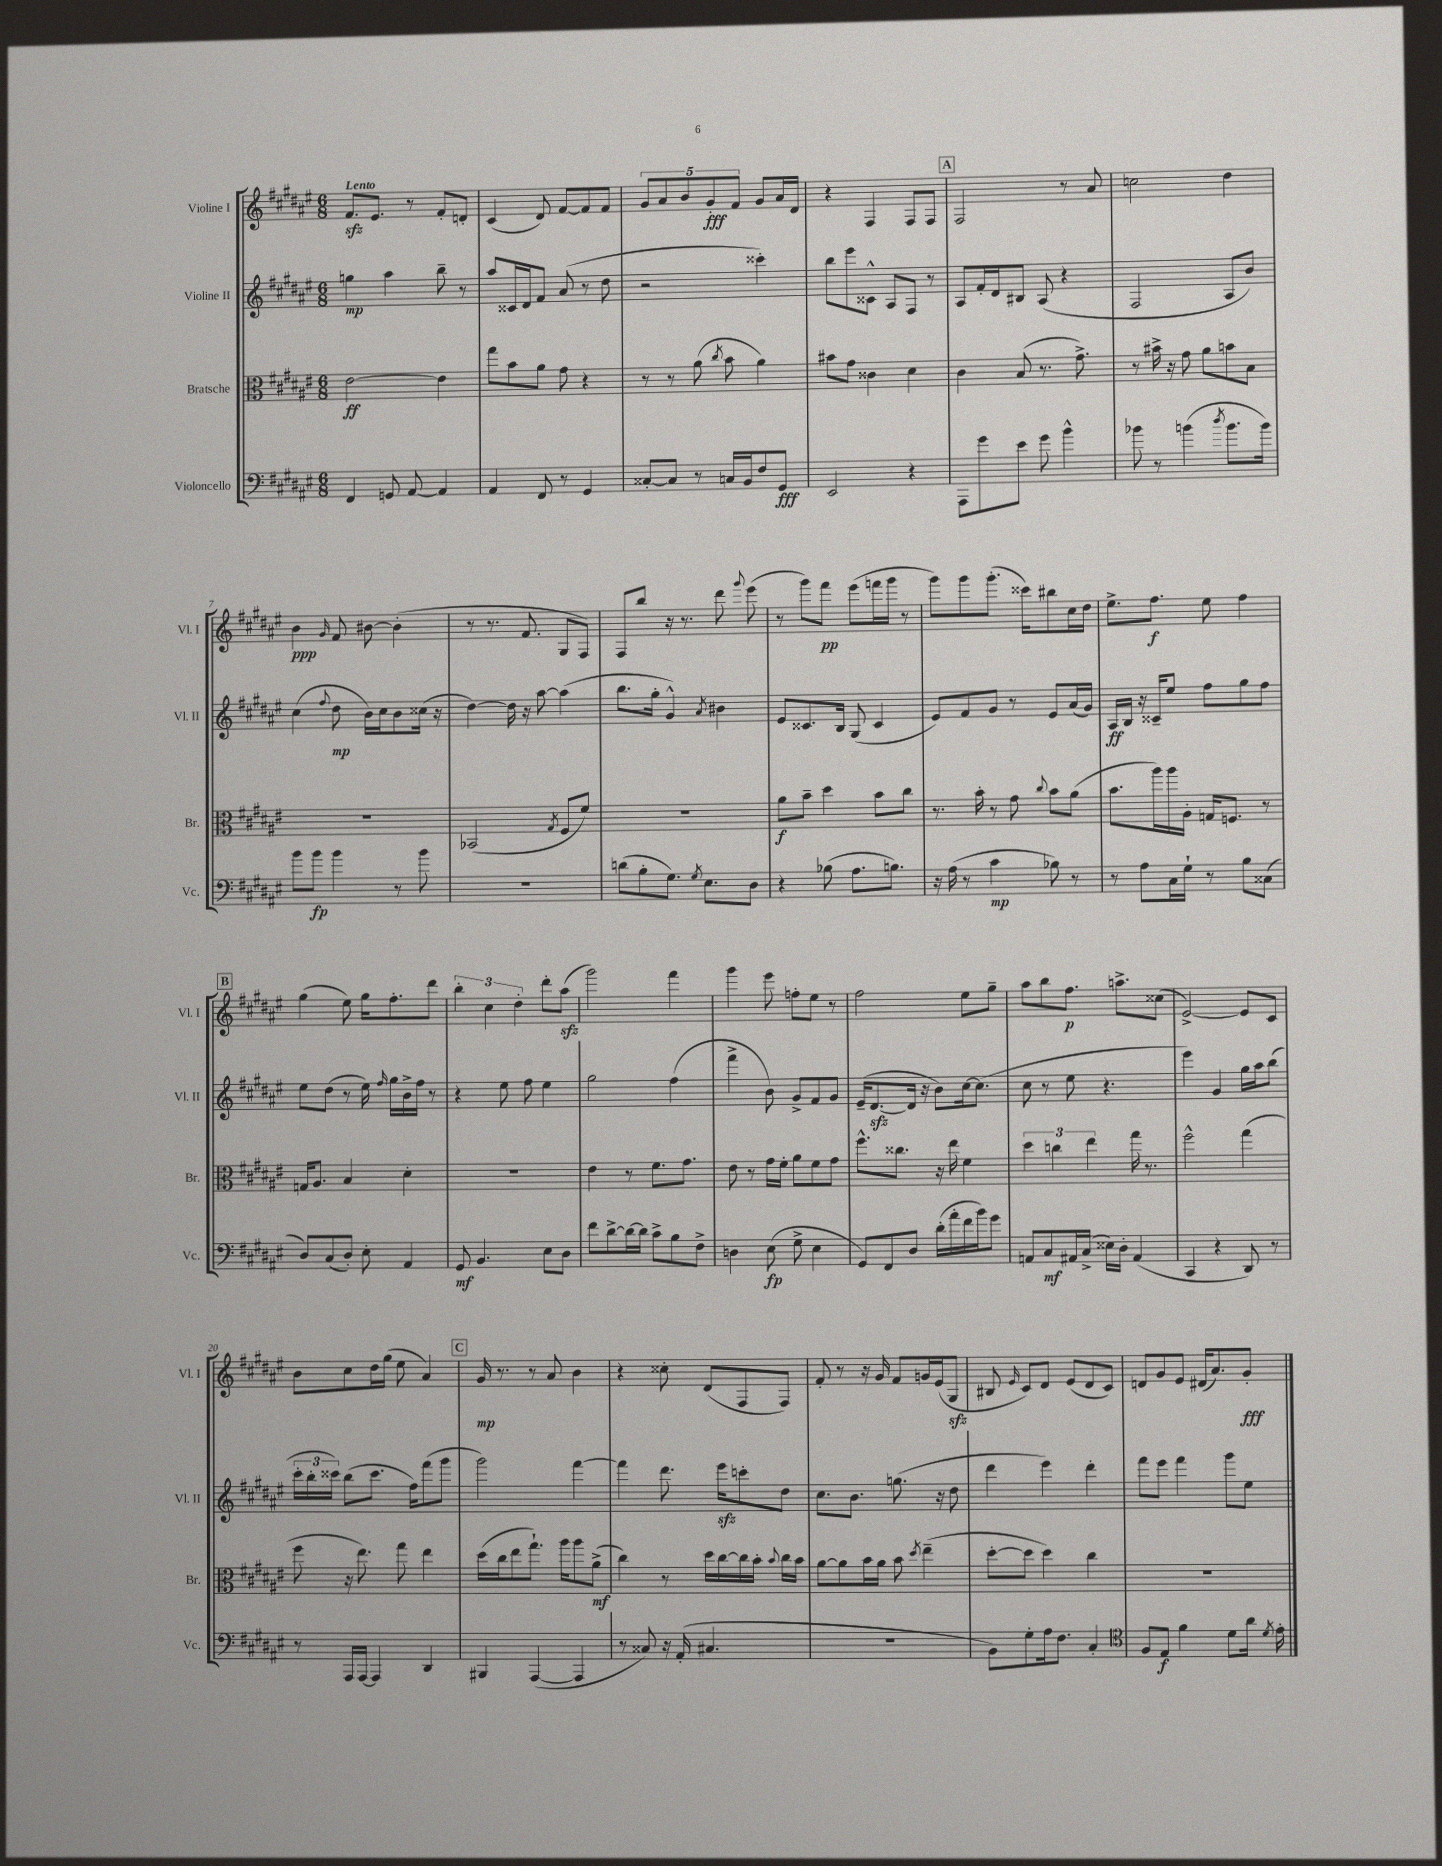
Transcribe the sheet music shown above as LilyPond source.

<<
\new StaffGroup <<
\new Staff = "s0" \with { instrumentName = "Violine I" shortInstrumentName = "Vl. I" } {
    \clef treble \key fis \major \numericTimeSignature \time 6/8 \tempo "Lento"
    \autoBeamOff fis'8.[\sfz eis'8.] r8 fis'8[-. d'8]-. |
    cis'4( dis'8) fis'8[~ fis'8 fis'8] |
    \tuplet 5/4 { gis'8[ ais'8 b'8 gis'8-.\fff fis'8] } gis'8[ ais'16 dis'16] |
    r4 fis4 fis8[ fis8] |
    \mark \markup { \box "A" } fis2 r8 ais'8 |
    c''2 dis''4 |
    b'4\ppp \grace { gis'16 } fis'8 bis'8~ bis'4-.( |
    r8 r8. fis'8. gis8[ fis8]) |
    fis8[ b''8] r16 r8. dis'''8 \appoggiatura { gis'''8 } eis'''8( |
    r8 gis'''8[) fis'''8]\pp eis'''8[( f'''16 gis'''16] r8 |
    gis'''8[) gis'''8 gis'''8.]-.( cisis'''16[) bis''8 cis''16 dis''16] |
    eis''8.[-> fis''8.]\f eis''8 fis''4 |
    \mark \markup { \box "B" } gis''4( eis''8) gis''16[ fis''8.-. dis'''8] |
    \tuplet 3/2 { b''4-. cis''4 dis''4-. } dis'''8[-. ais''8]\sfz( |
    gis'''2) fis'''4 |
    gis'''4 eis'''8 f''8[-. eis''8] r8 |
    fis''2 eis''8[ gis''8]-- |
    ais''8[ b''8 fis''8.]\p a''8.[-> cisis''8]( |
    eis'2~->) eis'8[ cis'8] |
    b'8[ cis''8 dis''16 gis''16]( eis''8 ais'4) |
    \mark \markup { \box "C" } gis'16\mp r8. r8 ais'8 b'4 |
    r4 cisis''8-. dis'8[( fis8 fis8]) |
    fis'8-. r8 r16 gis'16 fis'8[ g'16 eis'16( gis8]\sfz |
    bis8 \grace { eis'16 } cis'8[) dis'8] eis'8[( dis'8 cis'8]) |
    d'8[ gis'8 eis'8] dis'16[( ais'8.) gis'8]-.\fff \bar "|." |
}
\new Staff = "s1" \with { instrumentName = "Violine II" shortInstrumentName = "Vl. II" } {
    \clef treble \key fis \major \numericTimeSignature \time 6/8
    \autoBeamOff g''4\mp ais''4 b''8-- r8 |
    ais''8[ cisis'16 dis'16 fis'8] ais'8( r8 dis''8 |
    r2 cisis'''4-.) |
    b''8[ eis'''8 cisis'8]-^ ais8[ fis8] r8 |
    \mark \markup { \box "A" } ais8[ fis'16-. dis'16 bis8] ais8( r4 |
    fis2 ais8[ b'8]) |
    cis''4( \appoggiatura { fis''8 } dis''8\mp b'16[) cis''16 b'8 cisis''16]( r16 |
    dis''4~) dis''16 r16 ais''8~ ais''4( |
    b''8.[ gis''16]-. gis'4-^) \acciaccatura { ais'8 } bis'4 |
    eis'8[ cisis'8. b16] gis8( cisis'4 |
    eis'8[) fis'8 gis'8] r8 eis'8[ ais'16( gis'16]) |
    ais16[\ff b16] r16 cisis'16[-- eis''8] fis''8[ gis''8 fis''8] |
    \mark \markup { \box "B" } eis''8[ dis''8]( r8 eis''16) \grace { fis''16 } gis''16[ b'16-> fis''16] r8 |
    r4 eis''8 fis''8 eis''4 |
    gis''2 fis''4( |
    fis'''4-> b'8) gis'8[-> fis'8 gis'8] |
    eis'16[--( dis'8.~\sfz dis'16] r16 b'8[) cis''16~ cis''8.]( |
    cis''8 r8 eis''8 r4. |
    eis'''4) gis'4 gis''16[ ais''16 b''8]( |
    \tuplet 3/2 { cis'''16[-. b''16-. cisis'''16]) } b''8[( cisis'''8.] fis''16[) fis'''8( gis'''8] |
    \mark \markup { \box "C" } gis'''2) fis'''4~ |
    fis'''4 dis'''8. eis'''16[\sfz c'''8-. dis''8] |
    cis''8.[ b'8.] g''8.( r16 dis''8 |
    dis'''4 eis'''4) dis'''4-. |
    fis'''8[ eis'''8] fis'''4 gis'''8[ eis''8] \bar "|." |
}
\new Staff = "s2" \with { instrumentName = "Bratsche" shortInstrumentName = "Br." } {
    \clef alto \key fis \major \numericTimeSignature \time 6/8
    \autoBeamOff eis'2~\ff eis'4 |
    gis''8[ b'8 ais'8] gis'8 r4 |
    r8 r8 ais'8( \acciaccatura { cis''8 } b'8 ais'4) |
    bis'8[ gis'8] cisis'4 dis'4 |
    \mark \markup { \box "A" } cis'4 b8( r8. gis'8.->) |
    r8 bis'16-> r16 gis'8 ais'8[ b'8 b8] |
    R2. |
    bes,2( \acciaccatura { gis8 } fis8[ fis'8]) |
    R2. |
    ais'8[\f b'8]-- dis''4 b'8[ cis''8] |
    r8. b'16-. r8 gis'8 \appoggiatura { cis''8 } b'8[ ais'8]( |
    b'8.[ ais''16) ais''16 ais16]-. g16[ f8.] r8 |
    \mark \markup { \box "B" } g16[ ais8.] b4 dis'4-. |
    R2. |
    eis'4 r8 fis'8.[ gis'8.] |
    eis'8 r8 gis'16[ fis'16]-. ais'8[ fis'8 gis'8] |
    fis''8.[-^ cisis''8.] r16 eis''16 fis'4 |
    \tuplet 3/2 { dis''4 c''4 eis''4 } gis''16 r8. |
    fis''2-^ gis''4( |
    fis''8 r16 eis''8.) gis''8 eis''4 |
    \mark \markup { \box "C" } dis''16[( cis''16 eis''8 gis''8.]-!) ais''16[ ais''8 ais'8]->\mf( |
    cis''4) r8 dis''16[ cis''16~ cis''16 b'16]-. \appoggiatura { b'8 } cis''16[ b'16] |
    ais'8[~ ais'8 b'16 ais'16] b'8 \acciaccatura { dis''8 } eis''4--( |
    dis''8[~-. dis''8] dis''4) cis''4 |
    R2. \bar "|." |
}
\new Staff = "s3" \with { instrumentName = "Violoncello" shortInstrumentName = "Vc." } {
    \clef bass \key fis \major \numericTimeSignature \time 6/8
    \autoBeamOff fis,4 g,8 ais,8~ ais,4 |
    ais,4 fis,8 r8 gis,4 |
    cisis8[~-. cisis8] r8 c16[ b,16 fis8 gis,8]\fff |
    eis,2 r4 |
    \mark \markup { \box "A" } ais,,8[ gis'8 eis'8] gis'8 b'4-^ |
    bes'8 r8 b'4( \acciaccatura { dis''8 } b'8.[ b'16]) |
    b'8[ b'8]\fp b'4 r8 b'8 |
    R2. |
    d'8[( b8-. gis8.]) \acciaccatura { gis8 } eis8.[ dis8] |
    r4 bes8( ais8.[ b8.]) |
    r16 ais16( r8 cis'4\mp bes8) r8 |
    r8 ais8[ cis16 gis16]-! r8 b8[ cisis8]( |
    \mark \markup { \box "B" } dis8[) cis8( dis8]-.) eis8-. ais,4 |
    gis,8\mf b,4. eis8[ dis8] |
    fis'8[ dis'8~-> dis'16~ dis'16] cis'8[-> b8 fis8]-> |
    d4 eis8\fp( gis8-> eis4 |
    gis,8[) fis,8 dis8] dis'16[-.( ais'16-. fis'16 b'16) gis'8] |
    a,8[ cis8\mf ais,16 cis16]->( eisis16[) dis16]-. ais,4( |
    cis,4 r4 dis,8) r8 |
    r8 ais,,16[ ais,,16]~ ais,,4 dis,4 |
    \mark \markup { \box "C" } bis,,4 ais,,4~( ais,,4 |
    r8 cisis8) r16 ais,16-.( cis4. |
    R2. |
    b,8[) gis8-. ais16 fis8.] cis4-. |
    \clef tenor fis8[ eis8]\f fis'4 dis'8[ ais'16] \acciaccatura { dis'8 } eis'16-. \bar "|." |
}
>>
>>
